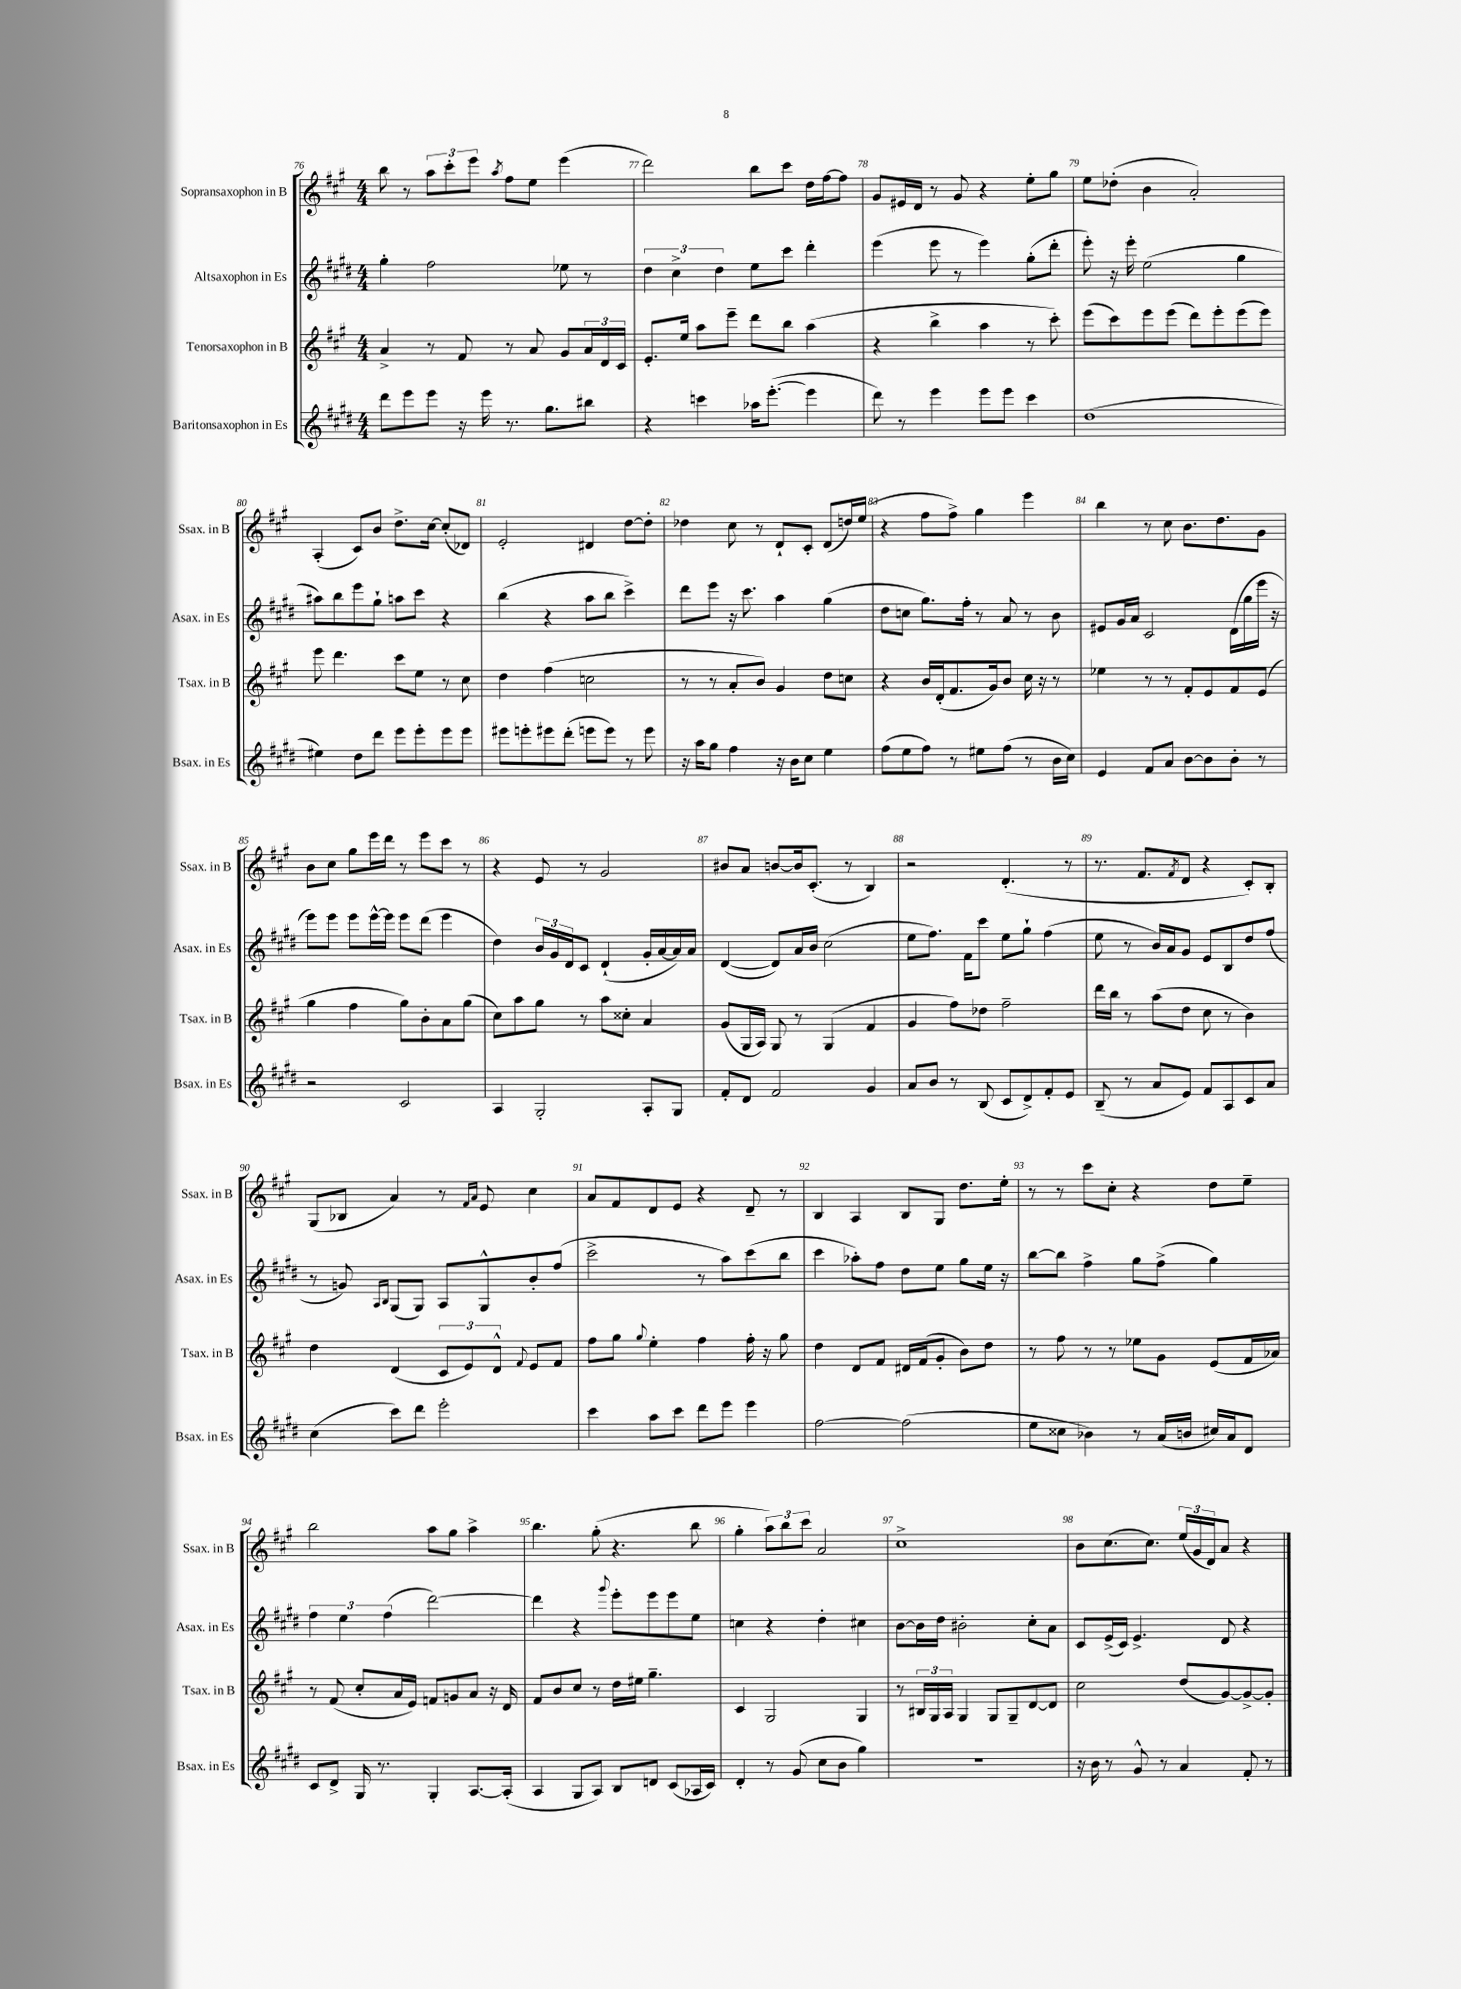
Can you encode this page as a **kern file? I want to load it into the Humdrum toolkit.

**kern	**kern	**kern	**kern
*part4	*part3	*part2	*part1
*staff4	*staff3	*staff2	*staff1
*I"Baritonsaxophon in Es	*I"Tenorsaxophon in B	*I"Altsaxophon in Es	*I"Sopransaxophon in B
*I'Bsax. in Es	*I'Tsax. in B	*I'Asax. in Es	*I'Ssax. in B
*clefG2	*clefG2	*clefG2	*clefG2
*k[f#c#g#d#]	*k[f#c#g#]	*k[f#c#g#d#]	*k[f#c#g#]
*M4/4	*M4/4	*M4/4	*M4/4
=76	=76	=76	=76
8ddd#\L	4a^/	4gg#'\	8bb\
8eee\	.	.	8r
8eee\J	8r	2ff#\	12aa\L
.	.	.	12ccc#'\
16r	8f#/	.	.
.	.	.	12eee\J
16eee\	.	.	.
.	.	.	8qaa/
8.r	8r	.	8ff#\L
.	8a/	.	8ee\J
8.gg#\L	.	.	.
.	8g#/L	8ee-X\	(4eee\
8bb#X\J	24a/L	8r	.
.	24d/	.	.
.	24c#/JJ	.	.
=77	=77	=77	=77
4r	8.e'/L	6dd#\	2ddd\)
.	.	6cc#^\	.
.	16ee/Jk	.	.
4cccn\	8aa\L	.	.
.	.	6dd#\	.
.	8eee~\J	.	.
16aa-X\KL	8ddd\L	8ee\L	8bb\L
([8.eee'\J	.	.	.
.	8bb\J	8ccc#\J	8ccc#\J
4eee\]	(4aa\	4ddd#'\	16dd\LL
.	.	.	[16ff#\J
.	.	.	8ff#\J]
=78	=78	=78	=78
8ddd#\)	4r	(4eee\	8g#/L
8r	.	.	16e#X/L
.	.	.	16d/JJ
4eee\	4bb^\	8eee\	8r
.	.	8r	8g#/
8eee\L	4aa\	4eee\)	4r
8eee\J	.	.	.
4ccc#\	8r	(8gg#'\L	8ee'\L
.	8ccc#'\)	8ddd#'\J	8gg#\J
=79	=79	=79	=79
(1dd#	(8eee\L	8eee'\)	8ee\L
.	8ccc#\)	16r	(8dd-X'\J
.	.	16eee'\	.
.	8eee\	(2ee\	4b\
.	(8eee\J	.	.
.	8ddd\L)	.	2a'/)
.	8eee'\	.	.
.	(8eee\	4gg#\	.
.	8eee\J)	.	.
!!LO:LB:g=z
=80	=80	=80	=80
4ee#X\)	8eee\	8aa#X\L)	(4A'/
.	4.ddd\	8bb\	.
8dd#\L	.	8eee\	8c#/L)
8ddd#\J	.	8gg#`\J	8b/J
8eee\L	8ccc#\L	8aan\L	8.dd^\L
8eee'\	8ee\J	8ccc#\J	.
.	.	.	[16cc#\Jk
8eee\	8r	4r	(8cc#'/L]
8eee\J	8cc#\	.	8d-X/J)
=81	=81	=81	=81
8eee#X\L	4dd\	(4bb\	2e'/
8eeen'\	.	.	.
8eee#X\	(4ff#\	4r	.
(8ddd#'\J	.	.	.
8eeen\L	2ccn\	8aa\L	4d#X/
8eee\J)	.	8bb\J	.
8r	.	4ccc#^\)	[8dd\L
8eee\	.	.	8dd'\J]
=82	=82	=82	=82
16r	8r	8ddd#\L	4dd-X\
16aa\KL	.	.	.
8gg#\J	8r	8eee\J	.
4ff#\	8a'/L	16r	8cc#\
.	.	8.ccc#\	.
.	8b/J)	.	8r
16r	4g#/	4aa\	8d`/L
16b\KL	.	.	.
8cc#\J	.	.	8c#'/J
4ee\	8dd\L	(4gg#\	(8d/L
.	8ccn\J	.	16ddn/L)
.	.	.	(16ee/JJ
=83	=83	=83	=83
(8ff#\L	4r	8dd#\L	4r
8ee\	.	8ccn\J	.
8ff#\J)	16b/LL	8.gg#\L)	8ff#\L
.	(16d'/J	.	.
8r	8.f#/	.	8ff#^\J)
.	.	16ff#'\Jk	.
8ee#X\L	.	8r	4gg#\
.	16g#/k)	.	.
(8ff#\J	8b/J	8a/	.
8r	16cc#\	8r	4eee\
.	16r	.	.
16b\LL	8r	8b\	.
16cc#\JJ)	.	.	.
=84	=84	=84	=84
4e/	4ee-X\	8e#X/L	4bb\
.	.	16g#/L	.
.	.	16a/JJ	.
8f#/L	8r	2c#/	8r
8a/J	8r	.	8cc#\
[8b\L	8f#'/L	.	8.b\L
8b\]	8e/	.	.
.	.	.	8.dd\
8b'\J	8f#/	(16d#\LL	.
.	.	16gg#\	.
8r	(8e/J	16eee\JJ	8g#\J
.	.	16r	.
!!LO:LB:g=z
=85	=85	=85	=85
2r	4gg#\	8eee\L)	8b\L
.	.	8eee\J	8cc#\J
.	4ff#\	8eee\L	8gg#\L
.	.	[16eee^^\L	16eee\L
.	.	16eee\JJ]	16ddd\JJ
2c#/	8gg#\L)	8eee\L	8r
.	8b'\	(8ddd#\J	8eee\L
.	8a\	4eee\	8ccc#\J
.	(8gg#\J	.	8r
=86	=86	=86	=86
4A/	8cc#\L)	4dd#\)	4r
.	8aa\	.	.
2G#'/	8gg#\J	24b/LL	8e/
.	.	24g#/	.
.	.	24d#/J	.
.	8r	8c#/J	8r
.	8aa\L	(4d#`/	2g#/
.	8cc##X'\J	.	.
8A'/L	4a/	16g#'/LL	.
.	.	[16a/	.
8G#/J	.	16a/])	.
.	.	16a/JJ	.
=87	=87	=87	=87
8f#'/L	(8g#/L	([4d#/	8b#X/L
8d#/J	16G#/L	.	8a/J
.	16A/JJ)	.	.
2f#/	8G#/	8d#/L])	[8bn/L
.	8r	16a/L	16b/k]
.	.	16b/JJ	(8.c#'/J
.	(4G#/	(2cc#\	.
.	.	.	8r
4g#/	4f#/	.	4B/)
=88	=88	=88	=88
8a/L	4g#/	8ee\L	2r
8b/J	.	8.ff#\J)	.
8r	8ff#\L)	.	.
.	.	16f#\KL	.
(8B/	8dd-X\J	8ccc#\J	.
8c#/L	2ff#~\	8ee\L	(4.d'/
8d#^/)	.	8gg#`\J	.
8f#'/	.	(4ff#\	.
8e/J	.	.	8r
=89	=89	=89	=89
(8B~/	16ddd\LL	8ee\	8.r
.	16bb\JJ	.	.
8r	8r	8r	.
.	.	.	8.f#/L
8a/L	(8aa\L	16b/LL)	.
.	.	16a/J	.
.	.	.	8qf#/
8e/J)	8dd\J	8g#/J	8d/J
8f#/L	8cc#\	8e/L	4r
8A/	8r	8B/	.
8c#/	4b\)	8dd#/	8c#'/L)
8a/J	.	(8ff#/J	8B'/J
!!LO:LB:g=z
=90	=90	=90	=90
(4cc#\	4dd\	8r	(8G#/L
.	.	8gn/)	8B-X/J
.	.	16qqA/LL	.
.	.	16qqB/JJ	.
8ccc#\L)	(4d/	(8G#/L	4a/)
8ddd#\J	.	8G#/J)	.
2eee'\	12c#/L	8A/L	8r
.	12e/)	.	.
.	.	.	16qqf#/LL
.	.	.	16qqa/JJ
.	.	8G#^^/	8e/
.	12d^^/J	.	.
.	8qqf#/	.	.
.	8e/L	8b'/	4cc#\
.	8f#/J	(8ff#/J	.
=91	=91	=91	=91
4ccc#\	8ff#\L	2ccc#^\	8a/L
.	8gg#\J	.	8f#/
.	8qqgg#/	.	.
8aa\L	4ee'\	.	8d/
8ccc#\J	.	.	8e/J
8ddd#\L	4ff#\	8r	4r
8eee\J	.	8aa\L)	.
4eee\	16ff#'\	(8ccc#\	8d~/
.	16r	.	.
.	8gg#\	8bb\J	8r
=92	=92	=92	=92
[2ff#\	4dd\	4ccc#\	4B/
.	8d/L	8aa-X'\L)	4A/
.	8f#/J	8ff#\J	.
(2ff#\]	16d#X/LL	8dd#\L	8B/L
.	(16f#/J	.	.
.	8g#'/J	8ee\J	8G#/J
.	8b\L)	8gg#\L	8.dd\L
.	8dd\J	16ee\Jk	.
.	.	16r	16ee'\Jk
=93	=93	=93	=93
8ee\L	8r	[8bb\L	8r
8cc##X\J	8ff#\	8bb\J]	8r
4b-X\)	8r	4ff#^\	8ccc#\L
.	8r	.	8cc#'\J
8r	8ee-X\L	8gg#\L	4r
(16a/LL	8g#\J	(8ff#^\J	.
16bn/JJ	.	.	.
16cc#X/LL)	(8e/L	4gg#\)	8dd\L
16a/J	.	.	.
8d#/J	16f#/L	.	8ee~\J
.	16a-X/JJ)	.	.
!!LO:LB:g=z
=94	=94	=94	=94
8c#/L	8r	6ff#\	2bb\
8d#^/J	(8f#/	.	.
.	.	6ee\	.
16G#/	8cc#'/L	.	.
8.r	.	.	.
.	.	(6ff#\	.
.	16a/L	.	.
.	16e/JJ)	.	.
4G#'/	8fn/L	[2ddd#\)	8aa\L
.	8gn/	.	8gg#\J
[8.A/L	8a/J	.	4aa^\
.	16r	.	.
(16A'/Jk]	16d/	.	.
=95	=95	=95	=95
4A/	8f#/L	4ddd#\]	4.bb\
.	8b/	.	.
8G#/L	8cc#/J	4r	.
8A/J)	8r	.	(8gg#'\
.	.	8qqggg#/	.
8B/L	16dd\LL	8eee'\L	4.r
.	16ee#X\JJ	.	.
8dn/J	4.gg#~\	8eee\	.
(8c#/L	.	8eee\	.
16A-X/L	.	8ee\J	8bb\
16c#/JJ)	.	.	.
=96	=96	=96	=96
4d#'/	4c#/	4ccn\	4gg#'\
8r	2G#/	4r	12aa\L)
.	.	.	12bb\
(8g#/	.	.	.
.	.	.	12ccc#\J
8cc#\L	.	4dd#'\	2a/
8b\J	.	.	.
4gg#\)	4G#/	4cc#X\	.
=97	=97	=97	=97
1r	8r	[8b\L	1cc#^
.	24B#X/LL	16b\L]	.
.	24G#/	.	.
.	.	16dd#\JJ	.
.	24A/JJ	.	.
.	4G#/	2b#X'\	.
.	8G#/L	.	.
.	8G#~/	.	.
.	[8d/	8cc#'\L	.
.	8d/J]	8a\J	.
=98	=98	=98	=98
16r	2cc#\	8c#/L	8b\L
16b\	.	.	.
8r	.	(16e^/L	(8.cc#\
.	.	16c#/JJ)	.
8g#^^/	.	4.e^/	.
.	.	.	8.cc#\J)
8r	.	.	.
4a/	(8dd/L	.	(24ee/LL
.	.	.	24g#/
.	.	.	24d/J)
.	[8g#/)	8d#/	8a/J
8f#'/	8g#^/_	4r	4r
8r	8g#'/J]	.	.
==	==	==	==
*-	*-	*-	*-
